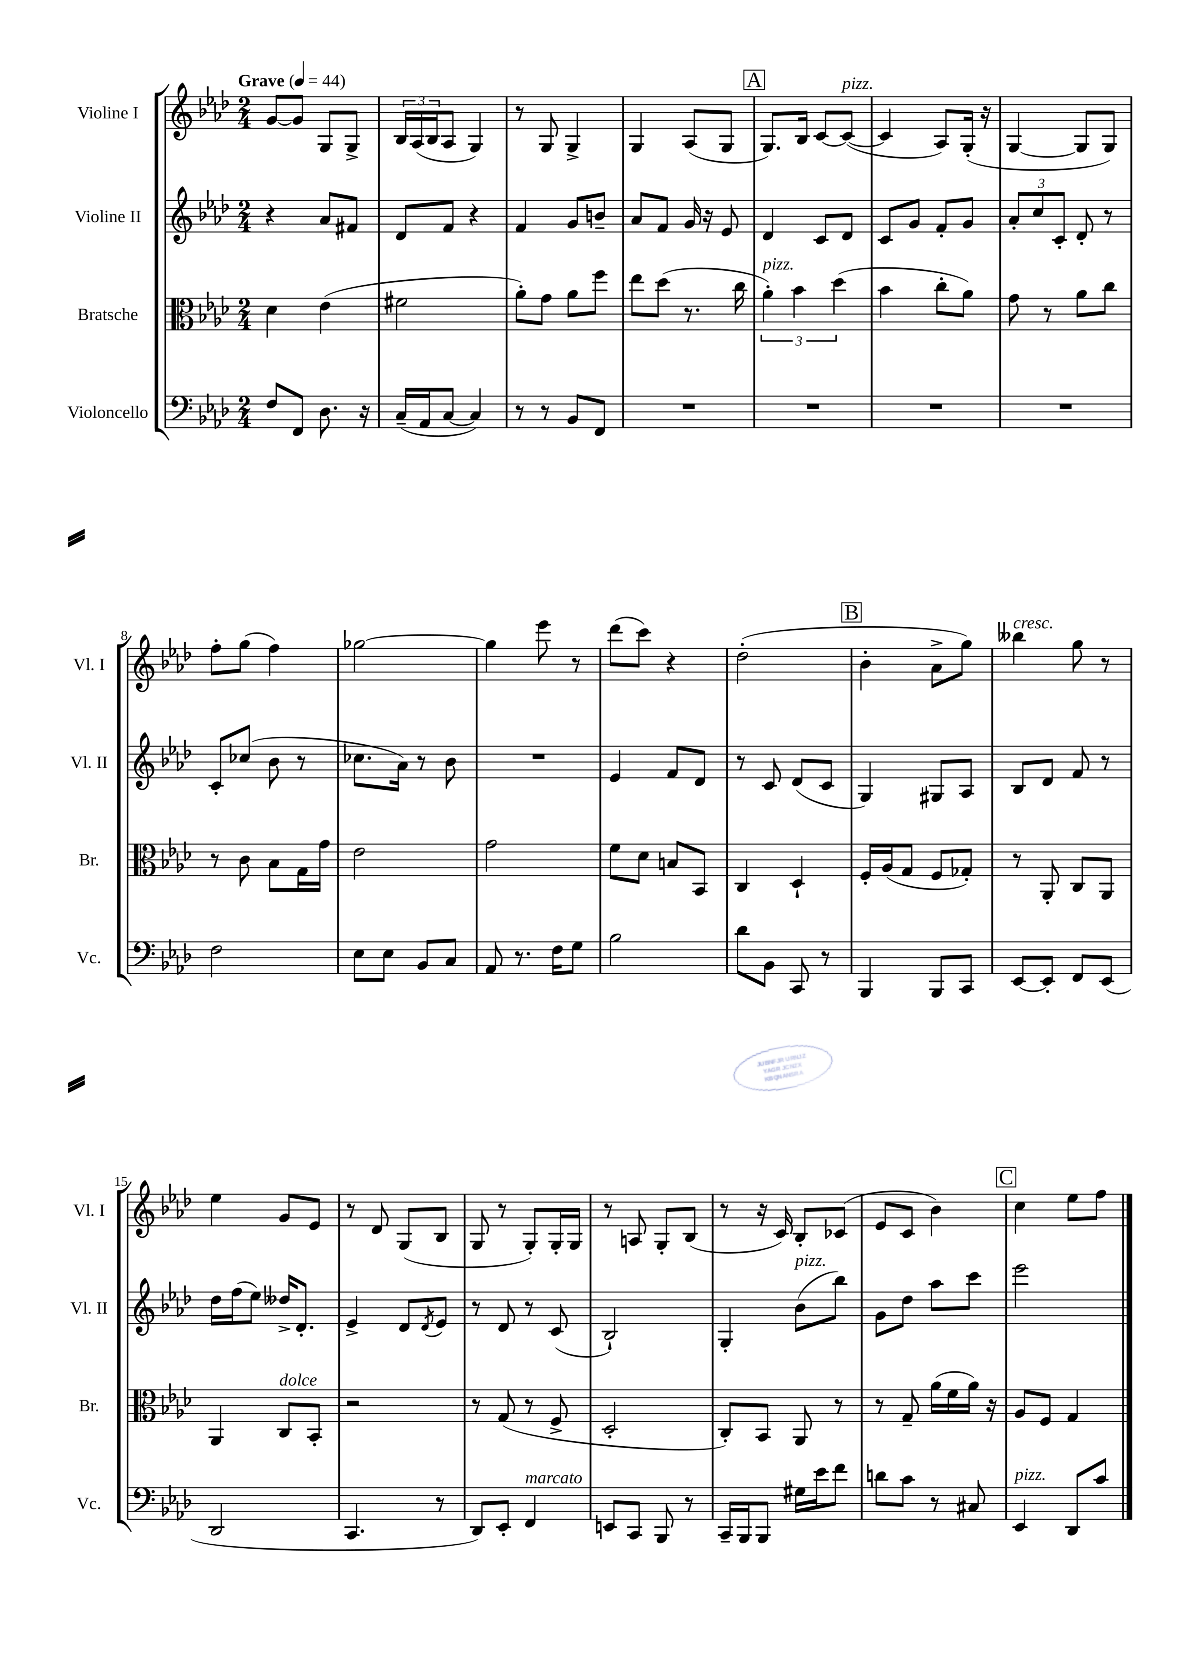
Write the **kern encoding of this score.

**kern	**kern	**kern	**kern
*staff4	*staff3	*staff2	*staff1
*clefF4	*clefC3	*clefG2	*clefG2
*k[b-e-a-d-]	*k[b-e-a-d-]	*k[b-e-a-d-]	*k[b-e-a-d-]
*M2/4	*M2/4	*M2/4	*M2/4
*MM44	*MM44	*MM44	*MM44
8F/L	4d-\	4r	[8g/L
8FF/J	.	.	8g/]J
8.D-\	(4e-\	8a-/L	8G/L
.	.	8f#/J	8G^/J
16r	.	.	.
=	=	=	=
(16C~/LL	2f#\	8d-/L	24B-/LL
.	.	.	(24A-/
16AA-/J	.	.	.
.	.	.	24B-/J
[8C/J	.	8f/J	8A-/J
4C/])	.	4r	4G/)
=	=	=	=
8r	8a-'\L)	4f/	8r
8r	8g\J	.	8G/
8BB-/L	8a-\L	8g/L	4G^/
8FF/J	8ff\J	8b~/J	.
=	=	=	=
2r	8ee-\L	8a-/L	4G/
.	(8dd-\J	8f/J	.
.	8.r	16g/	(8A-/L
.	.	16r	.
.	.	8e-/	8G/J
.	16cc\	.	.
=	=	=	=
2r	6a-'\)	4d-/	8.G/L)
.	6b-\	.	.
.	.	.	16B-/Jk
.	.	8c/L	[8c/L
.	(6dd-\	.	.
.	.	8d-/J	(8c/_J
=	=	=	=
2r	4b-\	8c/L	4c/]
.	.	8g/J	.
.	8cc'\L	8f'/L	8A-/L)
.	8a-\J)	8g/J	(16G'/Jk
.	.	.	16r
=	=	=	=
2r	8g\	12a-'/L	[4G/
.	.	12cc/	.
.	8r	.	.
.	.	12c'/J	.
.	8a-\L	8d-'/	8G/]L
.	8cc\J	8r	8G/J)
=	=	=	=
2F\	8r	8c'/L	8ff'\L
.	8c\	(8cc-/J	(8gg\J
.	8B-\L	8b-\	4ff\)
.	16G\L	8r	.
.	16g\JJ	.	.
=	=	=	=
8E-\L	2e-\	8.cc-\L	[2gg-\
8E-\J	.	.	.
.	.	16a-\Jk)	.
8BB-/L	.	8r	.
8C/J	.	8b-\	.
=	=	=	=
8AA-/	2g\	2r	4gg-\]
8.r	.	.	.
.	.	.	8eee-\
16F\LK	.	.	.
8G\J	.	.	8r
=	=	=	=
2B-\	8f\L	4e-/	(8ddd-\L
.	8d-\J	.	8ccc\J)
.	8B/L	8f/L	4r
.	8BB-/J	8d-/J	.
=	=	=	=
8d-\L	4C/	8r	(2dd-'\
8BB-\J	.	8c/	.
8CC/	4D-`/	(8d-/L	.
8r	.	8c/J	.
=	=	=	=
4BBB-/	16F'/LL	4G/)	4b-'\
.	(16A-/J	.	.
.	8G/J	.	.
8BBB-/L	8F/L	8G#/L	8a-^\L
8CC/J	8G-'/J)	8A-/J	8gg\J)
=	=	=	=
[8EE-/L	8r	8B-/L	4bb--\
8EE-'/]J	8AA-'/	8d-/J	.
8FF/L	8C/L	8f/	8gg\
(8EE-/J	8AA-/J	8r	8r
=	=	=	=
2DD-/	4AA-/	16dd-\LL	4ee-\
.	.	(16ff\J	.
.	.	8ee-\J)	.
.	8C/L	16dd--^/LK	8g/L
.	.	8.d-'/J	.
.	8BB-'/J	.	8e-/J
=	=	=	=
4.CC/	2r	4e-^/	8r
.	.	.	8d-/
.	.	8d-/L	(8G/L
.	.	8qd-/	.
8r	.	8e-/J	8B-/J
=	=	=	=
8DD-/L)	8r	8r	8G/
8EE-'/J	(8G/	8d-/	8r
4FF/	8r	8r	8G'/L)
.	8F^/	(8c/	16G'/L
.	.	.	16G/JJ
=	=	=	=
8EE/L	2D-'/	2B-`/)	8r
8CC/J	.	.	8A/
8BBB-/	.	.	8G'/L
8r	.	.	(8B-/J
=	=	=	=
16CC~/LL	8C'/L)	4G'/	8r
16BBB-/J	.	.	.
8BBB-/J	8BB-/J	.	16r
.	.	.	16c/)
16G#\LL	8AA-/	(8b-\L	8B-'/L
16e-\J	.	.	.
8f\J	8r	8bb-\J)	(8c-/J
=	=	=	=
8d\L	8r	8g\L	8e-/L
8c\J	8G~/	8dd-\J	8c/J
8r	(16a-\LL	8aa-\L	4b-\)
.	16f\	.	.
8C#/	16a-\JJ)	8ccc\J	.
.	16r	.	.
=	=	=	=
4EE-/	8A-/L	2eee-\	4cc\
.	8F/J	.	.
8DD-/L	4G/	.	8ee-\L
8c/J	.	.	8ff\J
==	==	==	==
*-	*-	*-	*-
